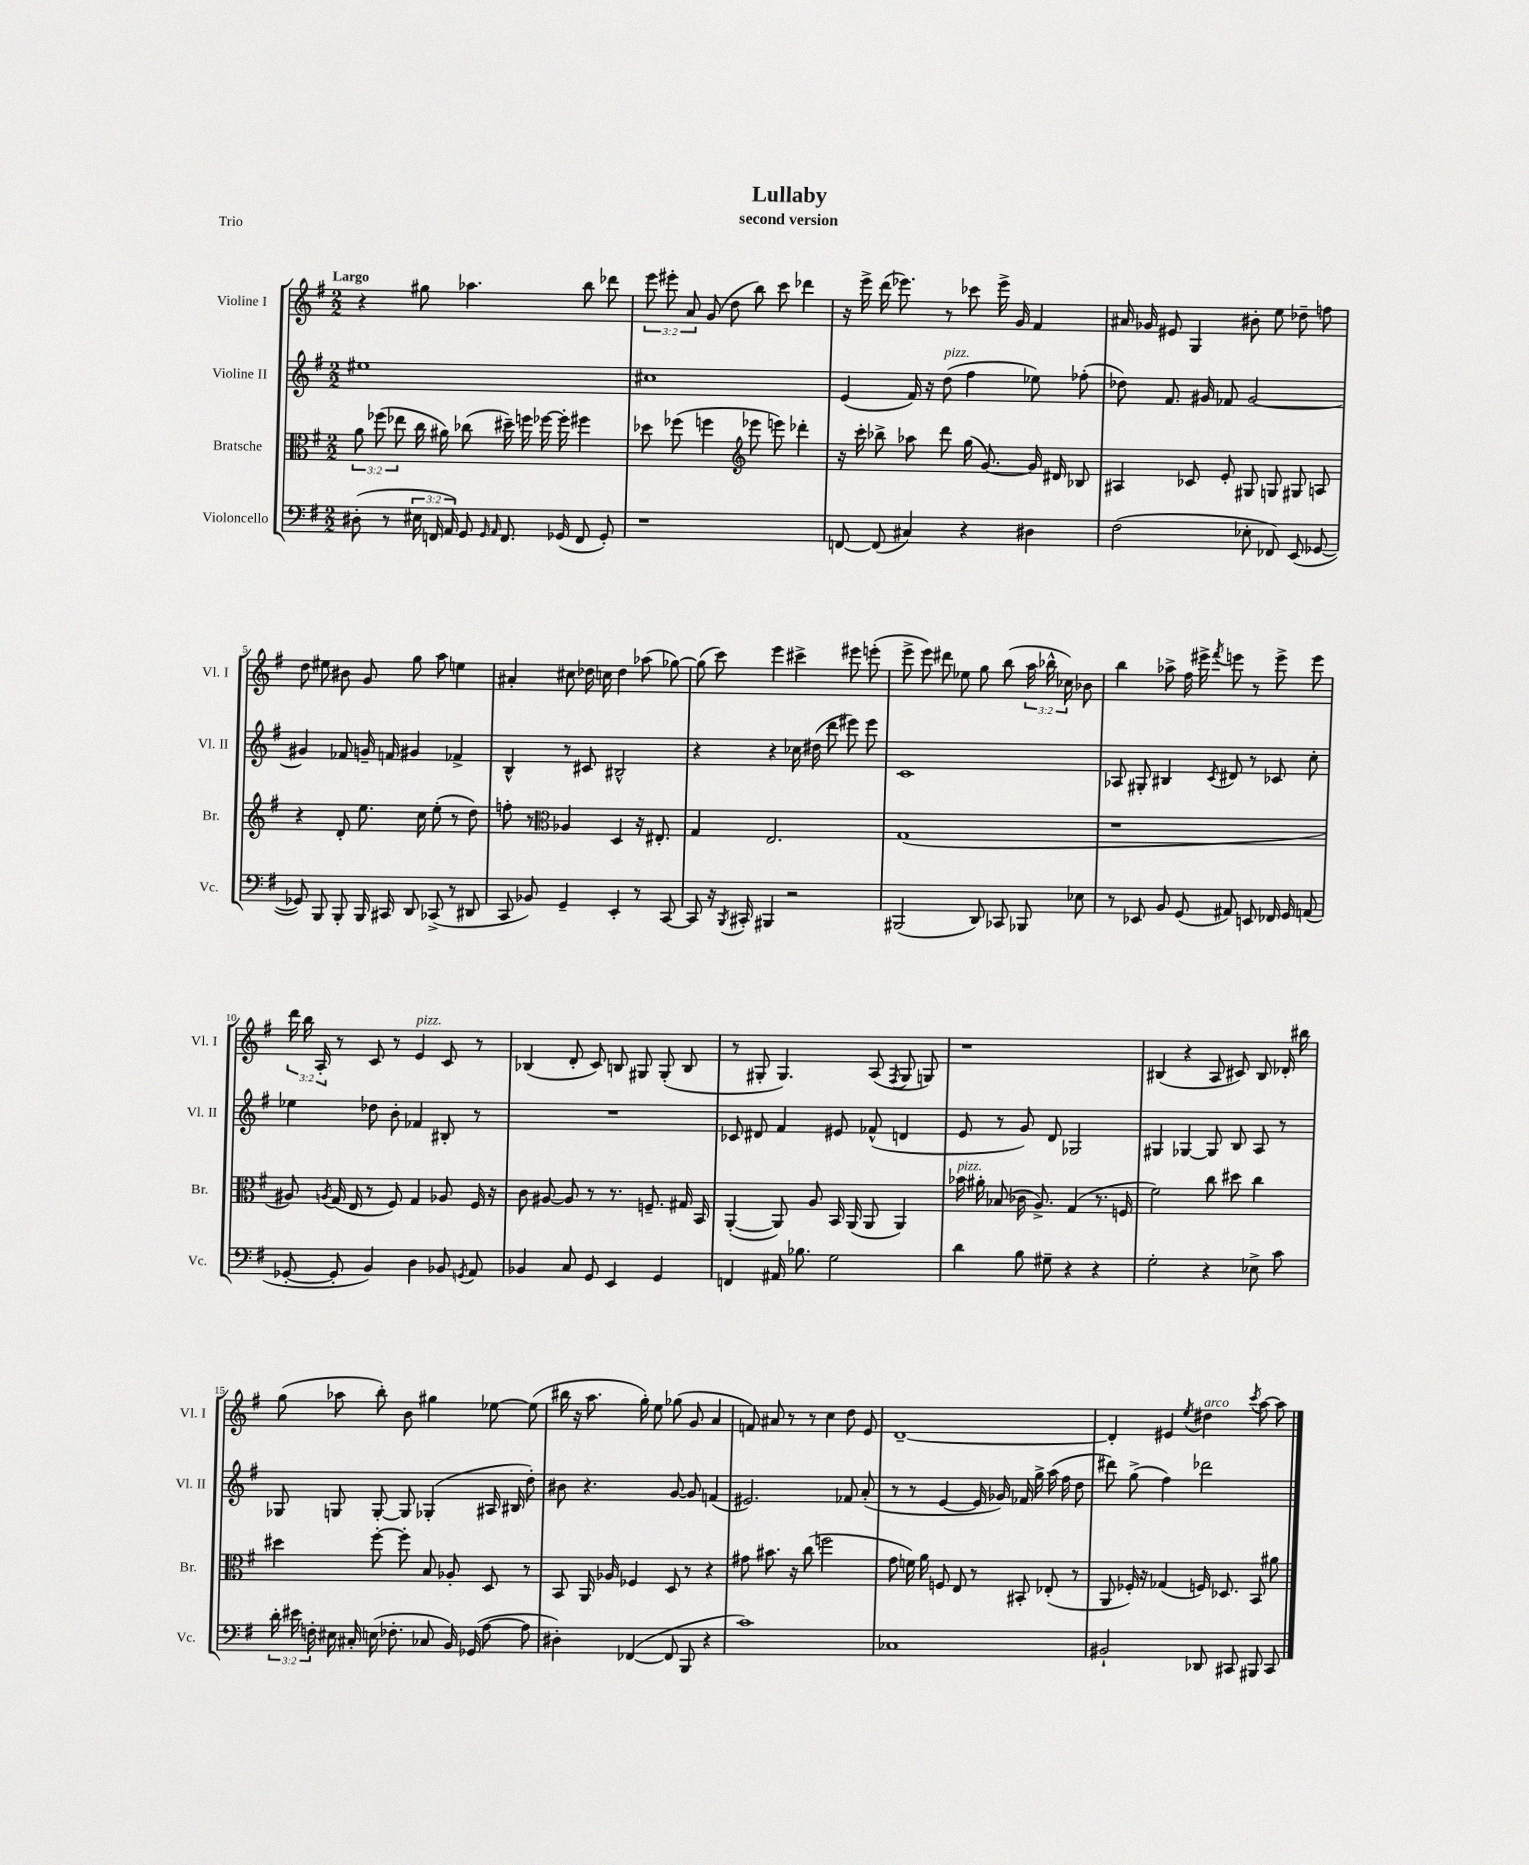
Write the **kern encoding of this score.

**kern	**kern	**kern	**kern
*staff4	*staff3	*staff2	*staff1
*clefF4	*clefC3	*clefG2	*clefG2
*k[f#]	*k[f#]	*k[f#]	*k[f#]
*M2/2	*M2/2	*M2/2	*M2/2
(8D#'	12a	1ee#	4r
.	(12ff-	.	.
8r	.	.	.
.	12ee-	.	.
24E#	16cc	.	8gg#
24FF	.	.	.
.	16a#)	.	.
24AA)	.	.	.
8GG	(8cc-	.	4.aa-
16qqGG	.	.	.
16qqAA	.	.	.
8.FF	16dd#~)	.	.
.	16ff	.	.
.	[16ff-	.	.
(16GG-	16ff-']	.	.
8FF	4ff#	.	8bb
8GG-')	.	.	8ddd-
=	=	=	=
1r	8dd-	1cc#	12eee
.	.	.	12eee#'
.	(8ff-	.	.
.	.	.	12a
.	4ff	.	(8g
.	.	.	8dd
*	*clefG2	*	*
.	8eee-	.	8bb)
.	8eee)	.	8ccc
.	4ddd-'	.	4ddd-
=	=	=	=
[8FF	16r	(4e	16r
.	16ccc'	.	16eee^
(8FF]	8bb-^	.	(16ddd
.	.	.	8.eee-)
4C#)	8aa-	16f#)	.
.	.	16r	.
.	8ddd	(8dd	8r
4r	(16gg	4ff#	8ccc-
.	[8.g)	.	.
.	.	.	16eee-^
.	.	.	16g
4D#	16g]	8ee-)	4f#
.	16d#	.	.
.	8B-	(8ff-'	.
=	=	=	=
(2F#	4A#	8dd-)	16a#
.	.	.	16g-
.	.	8.f#	8e#
.	8c-	.	4G
.	.	16g#	.
.	8e'	8f-	.
8E-'	8G#	[2g#	8b#'
8FF-)	8G	.	8ee
(8EE	8G#	.	8dd-~
[8GG-	8A	.	8ff
=	=	=	=
8GG-])	4r	4g#]	8dd
8BBB	.	.	8ee#
8BBB'	8d'	8f-	8b#
16BBB	8.ee	16g~	8g
16CC#	.	16f	.
8DD	.	4g#	8gg
.	16cc	.	.
(8CC-^	(8ee'	.	8aa
8r	8r	4f-^	4ee
8DD#	8dd)	.	.
=	=	=	=
8CC	8ff'	4B^^	4a#'
8BB-)	8r	.	.
*	*clefC3	*	*
4GG~	4A-	8r	8cc#
.	.	8c#	16dd-
.	.	.	16cc
4EE'	4D	2B#^^	4dd-
8r	16r	.	(8aa-
.	8.E#'	.	.
[8CC	.	.	[8gg-)
=	=	=	=
8CC]	4G	4r	(8gg-]
16r	.	.	8ccc)
8qBBB	.	.	.
16CC#'	.	.	.
4BBB#	2.E	4r	4eee
2r	.	16cc-	4ccc#^
.	.	(16dd#	.
.	.	8ddd	.
.	.	8eee#)	8eee#
.	.	8eee#	(8eee'
=	=	=	=
(2BBB#	(1G	1c	8eee^
.	.	.	8eee)
.	.	.	8ddd#
.	.	.	8ee-
8DD)	.	.	8gg
8CC-	.	.	(8bb
8BBB-	.	.	24aa
.	.	.	24bb-^^
.	.	.	24cc-)
8E-	.	.	8b-
=	=	=	=
8r	1r	8A-	4bb
8EE-	.	8G#'	.
8BB	.	4B#	8aa-^
(8GG	.	.	16ff#
.	.	.	16eee#^
.	.	8qc	8qfff#
8AA#)	.	8d#	8eee
8EE	.	8r	8r
16FF-	.	8c-	8eee^
16GG	.	.	.
(8AA	.	8cc'	8eee
=	=	=	=
[8GG-'	8A#)	4ee-	24ddd
.	.	.	24bb
.	.	.	24A'
.	8qA	.	.
8GG-']	(16G	.	8r
.	16E	.	.
4BB)	8r	8dd-	8c
.	8F#)	8b'	8r
4D	4G	4f-	4e
8BB-	8A-	8B#'	8c
8qGG	.	.	.
8AA	16F#	8r	8r
.	16r	.	.
=	=	=	=
4BB-	8c	1r	(4B-
.	[8A#	.	.
8C	8A#]	.	8d'
8GG	8r	.	8c)
4EE	8.r	.	8B
.	.	.	8G#
.	8.F~	.	.
4GG	.	.	(8G#'
.	16G#	.	8B
.	16BB	.	.
=	=	=	=
4FF	([4AA'	8c-	8r
.	.	8d#	8G#'
16AA#	8AA])	4f#	4.G#)
8.B-	.	.	.
.	8A	.	.
2G	16BB	8e#	.
.	(16AA	.	.
.	8AA	(8f-^^	(8A
.	.	.	8qF#
.	4AA)	4d	8G#
.	.	.	8G)
=	=	=	=
4d	16b-	8e	1r
.	16a#'	.	.
.	(8B-	8r	.
8B	16c-	8g)	.
.	8.A^)	.	.
8G#~	.	8d	.
4r	(4G	2G-	.
4r	8.r	.	.
.	16F	.	.
=	=	=	=
2G'	2f#)	4G#	(4B#
.	.	[4G-	4r
4r	8cc	8G-]	8A
.	8dd#	8B	8c#)
8E-^	4cc	8A	8B#
8c	.	8r	16d-'
.	.	.	16bb#
=	=	=	=
24d'	4dd#	8G-	(8gg
24e#	.	.	.
24F'	.	.	.
16E#	.	8G	8aa-
16C#'	.	.	.
(16E	[8ff#'	[8G'	8bb')
8.F-'	.	.	.
.	8ff#']	8G]	8b
8C-	8B	(4G-'	4gg#
16BB)	8A-'	.	.
(16GG-	.	.	.
[8A	8D	16A#	[8ee-
.	.	16B#	.
8A]	8r	8dd')	(8ee-]
=	=	=	=
4D#')	8BB	8b#	16bb#
.	.	.	16r
.	16AA	4.r	8.aa
.	16A-	.	.
([4FF-	4F-	.	.
.	.	.	16gg')
.	.	.	8ee
8FF-]	8D	[8g	(8gg-
8BBB	8r	8g]	8g
4r	4r	(4f	4a
=	=	=	=
1c)	8g#	2.e#)	8f)
.	8.b#	.	8a#
.	.	.	8r
.	16r	.	.
.	(8cc	.	8r
.	2ff	.	4cc
.	.	8f-	8dd
.	.	(8a'	8e
=	=	=	=
1C-	8g	8r	[1d~
.	16f)	8r	.
.	16a	.	.
.	8F	[4e	.
.	8E	.	.
.	8r	16e]	.
.	.	16g-)	.
.	8BB#'	16f-	.
.	.	16gg^	.
.	(8E-'	(16aa	.
.	.	16ff#	.
.	8r	8dd	.
=	=	=	=
2BB#`	8AA	8ddd#)	4d']
.	16F-')	(8gg^	.
.	16r	.	.
.	(4G-	4ff#)	4e#
.	.	.	8qee
8DD-	16F)	2ddd-	4dd#
.	8.D-	.	.
8CC#	.	.	.
.	.	.	8qccc
8BBB#	8BB	.	[8aa
8CC#	8a#	.	8aa]
==	==	==	==
*-	*-	*-	*-
